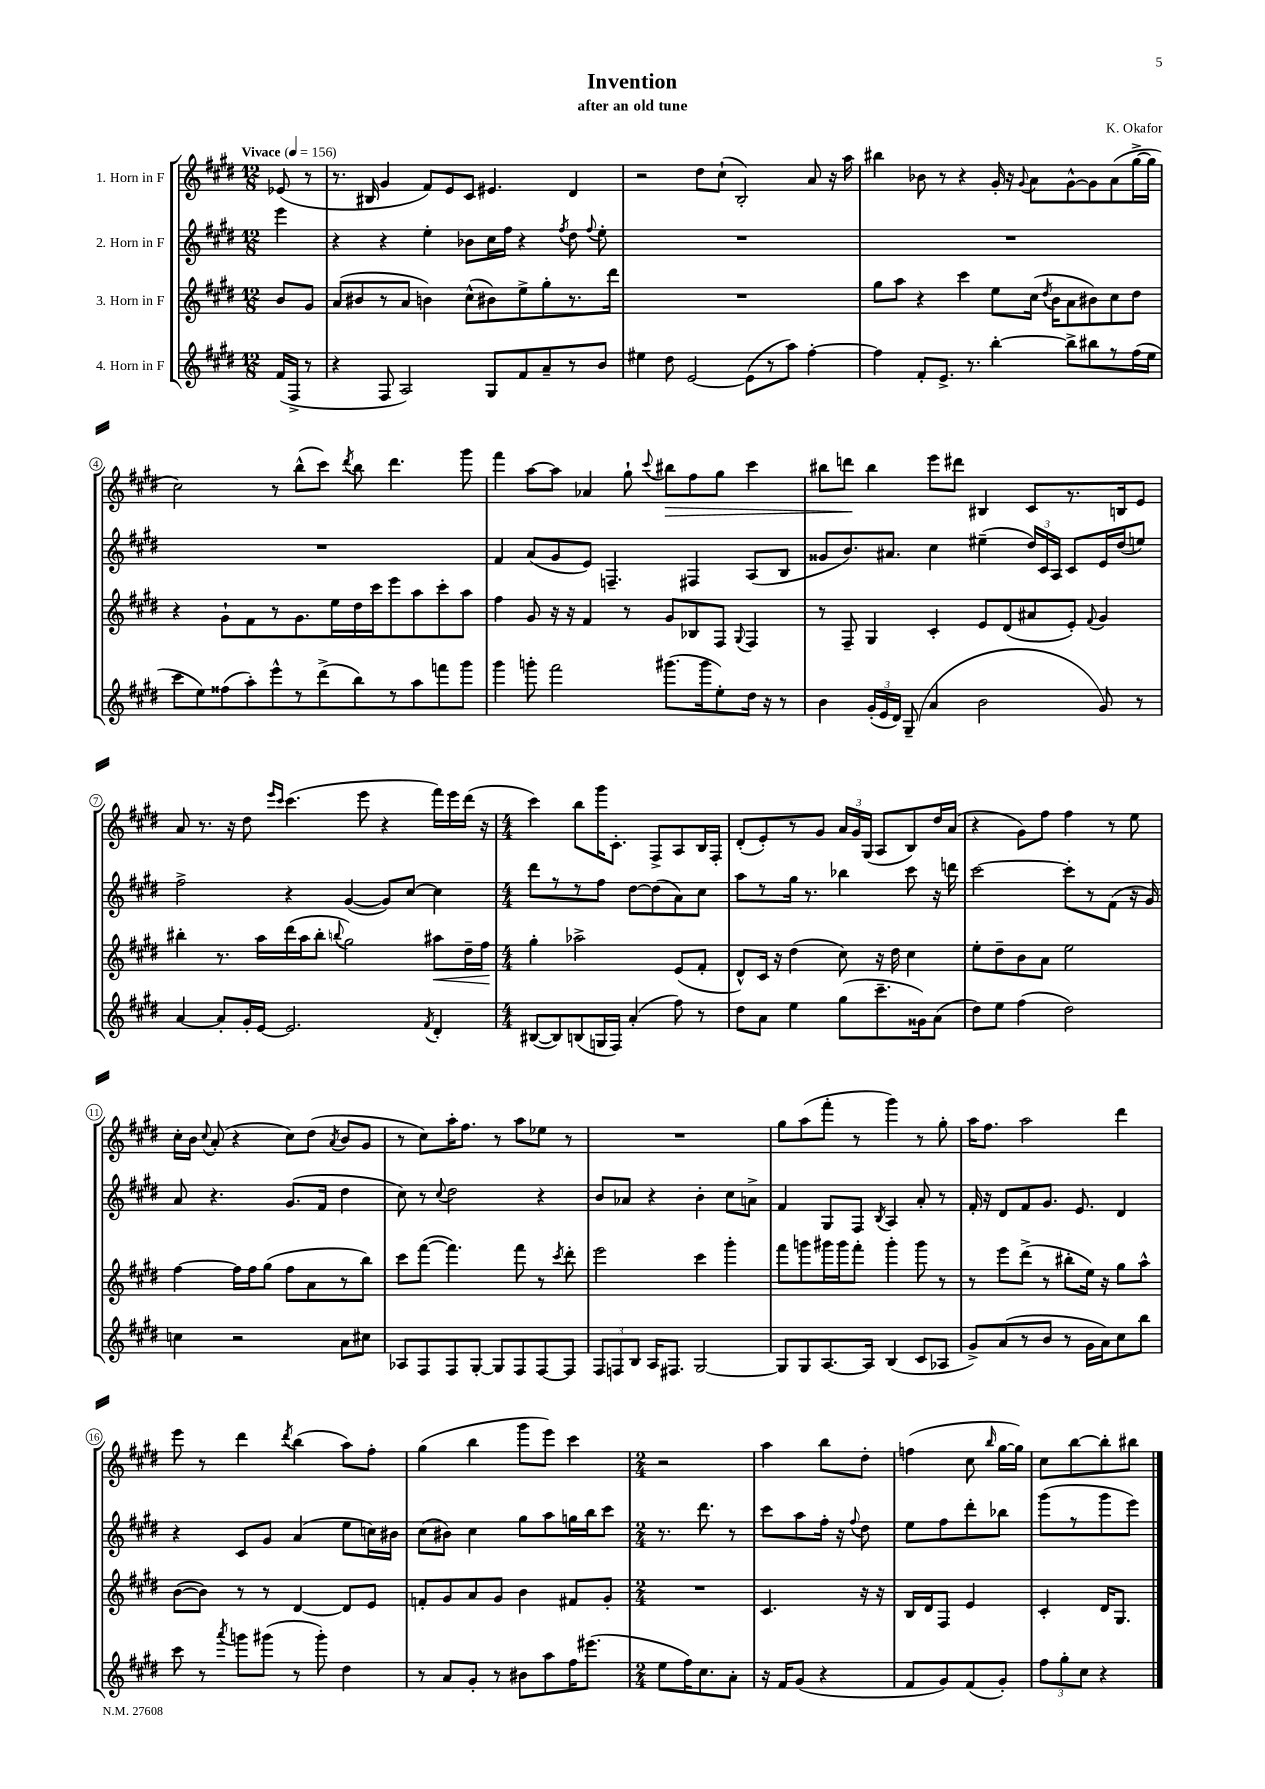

**kern	**kern	**dynam	**kern	**kern	**dynam
*part4	*part3	*part3	*part2	*part1	*part1
*staff4	*staff3	*staff3	*staff2	*staff1	*staff1
*I"4. Horn in F	*I"3. Horn in F	*	*I"2. Horn in F	*I"1. Horn in F	*
*clefG2	*clefG2	*	*clefG2	*clefG2	*
*k[f#c#g#d#]	*k[f#c#g#d#]	*	*k[f#c#g#d#]	*k[f#c#g#d#]	*
*M12/8	*M12/8	*	*M12/8	*M12/8	*
*MM156	*MM156	*	*MM156	*MM156	*
=	=	=	=	=	=
!	!	!	!	!LO:TX:a:B:t=Vivace	!
(16f#/LL	8b/L	.	4eee\	(8e-X/	.
16F#^/JJ	.	.	.	.	.
8r	8g#/J	.	.	8r	.
=1	=1	=1	=1	=1	=1
4r	(8a/L	.	4r	8.r	.
.	8b#X/	.	.	.	.
.	.	.	.	16B#X/	.
8F#/	8r	.	4r	4g#/	.
2A/)	8a/J	.	.	.	.
.	4bn\)	.	4ee'\	8f#/L)	.
.	.	.	.	8e/	.
.	(8cc#^^\L	.	8b-X\L	8c#/J	.
8G#/L	8b#X\)	.	16cc#\L	4.e#X/	.
.	.	.	16ff#\JJ	.	.
8f#/	8ee^\	.	4r	.	.
8a~/	8gg#'\	.	.	.	.
.	.	.	8qff#/	.	.
8r	8.r	.	8dd#\	4d#/	.
.	.	.	8qqff#/	.	.
8b/J	.	.	8ee'\	.	.
.	16ddd#\Jk	.	.	.	.
=2	=2	=2	=2	=2	=2
4ee#X\	1.r	.	1.r	2r	.
8dd#\	.	.	.	.	.
[2e/	.	.	.	.	.
.	.	.	.	8dd#\L	.
.	.	.	.	(8cc#`\J	.
.	.	.	.	2B'/)	.
(8e\L]	.	.	.	.	.
8r	.	.	.	.	.
8aa\J)	.	.	.	.	.
[4ff#'\	.	.	.	8a/	.
.	.	.	.	16r	.
.	.	.	.	16aa\	.
=3	=3	=3	=3	=3	=3
4ff#\]	8gg#\L	.	1.r	4bb#X\	.
.	8aa\J	.	.	.	.
8f#'/L	4r	.	.	8b-X\	.
8.e^/J	.	.	.	8r	.
.	4ccc#\	.	.	4r	.
8.r	.	.	.	.	.
[4bb'\	8ee\L	.	.	16g#'/	.
.	.	.	.	16r	.
.	.	.	.	8qqg#/	.
.	(16cc#\Jk	.	.	8a\L	.
.	8qdd#/	.	.	.	.
.	16b\KL	.	.	.	.
8bb^\L]	8a\	.	.	[8g#^^\	.
8bb#X\	8b#X\)	.	.	8g#\]	.
8r	8cc#\	.	.	(8a\	.
(16ff#\L	8dd#\J	.	.	[16gg#^\L	.
16ee\JJ	.	.	.	16gg#\JJ]	.
!!LO:LB:g=z
=4	=4	=4	=4	=4	=4
8ccc#\L	4r	.	1.r	2cc#\)	.
8ee\)	.	.	.	.	.
(8ff##X\	8g#`\L	.	.	.	.
8aa'\)	8f#\	.	.	.	.
8eee^^\	8r	.	.	8r	.
8r	8.g#\	.	.	(8bb^^\L	.
(8ddd#^\	.	.	.	8ccc#\J)	.
.	16ee\L	.	.	.	.
.	.	.	.	8qddd#/	.
8bb\)	16dd#\	.	.	8bb\	.
.	16ccc#\J	.	.	.	.
8r	8eee\	.	.	4.ddd#\	.
8aa\	8aa\	.	.	.	.
8fffn\	8ccc#'\	.	.	.	.
8ggg#\J	8aa\J	.	.	8ggg#\	.
=5	=5	=5	=5	=5	=5
4ggg#\	4ff#\	.	4f#/	4fff#\	.
8gggn'\	8g#/	.	(8a/L	[8aa\L	.
2fff#\	16r	.	8g#/	8aa\J]	.
.	16r	.	.	.	.
.	4f#/	.	8e/J)	4a-X/	.
.	.	.	4.Fn~/	.	.
.	8r	.	.	8gg#`\	.
.	.	.	.	8qqccc#/	.
!	!	!	!	!	!LO:HP:b
(8.ggg#X\L	8g#/L	.	.	8bb#X\L	>
.	8B-X/	.	4F#X/	8ff#\	.
16ggg#\k	.	.	.	.	.
8ee'\)	8F#/J	.	.	8gg#\J	.
.	8qqG#/	.	.	.	.
16dd#\Jk	4F#/	.	(8A/L	4ccc#\	.
16r	.	.	.	.	.
8r	.	.	8B/J	.	.
=6	=6	=6	=6	=6	=6
4b\	8r	.	8g##X/L	8bb#X\L	.
.	8F#~/	.	8.b/)	8dddn\J	.
(24g#'/LL	4G#/	.	.	4bb#\	]
24e/	.	.	.	.	.
.	.	.	8.a#X/J	.	.
24d#/JJ)	.	.	.	.	.
(8G#~/	.	.	.	.	.
4a/	4c#'/	.	4cc#\	8eee\L	.
.	.	.	.	8ddd#X\J	.
2b\	8e/L	.	(4ee#X~\	4B#X/	.
.	(8d#/	.	.	.	.
.	8a#X/	.	24dd#/LL)	8c#/L	.
.	.	.	24c#/	.	.
.	.	.	24A/JJ	.	.
.	8e'/J)	.	8c#/L	8.r	.
.	8qqf#/	.	.	.	.
8g#/)	4g#/	.	16e/L	.	.
.	.	.	(16dd#/J	16Bn/k	.
8r	.	.	8een/J)	8e/J	.
!!LO:LB:g=z
=7	=7	=7	=7	=7	=7
[4a/	4bb#X'\	.	2ff#^\	8a/	.
.	.	.	.	8.r	.
8a'/L]	8.r	.	.	.	.
.	.	.	.	16r	.
16g#'/L	.	.	.	8dd#\	.
[16e/JJ	16aa\LL	.	.	.	.
.	.	.	.	16qqeee/LL	.
.	.	.	.	16qqccc#/JJ	.
2.e/]	(16ddd#\	.	4r	(4.ccc#\	.
.	16aa\J	.	.	.	.
.	8bb#'\J	.	.	.	.
.	8qqbbn/	.	.	.	.
.	2gg#\)	.	([4g#/	.	.
.	.	.	.	8eee\	.
.	.	.	8g#/L])	4r	.
.	.	.	[8cc#/J	.	.
8qf#/	.	.	.	.	.
!	!	!LO:HP:b	!	!	!
4d#'/	8aa#X\L	<	4cc#\]	16fff#\LL)	.
.	.	.	.	16eee\	.
.	16dd#~\L	.	.	(16ddd#\JJ	.
.	16ff#\JJ	.	.	16r	.
.	.	[	.	.	.
=8	=8	=8	=8	=8	=8
*M4/4	*M4/4	*	*M4/4	*M4/4	*
([8B#X/L	4gg#'\	.	8ddd#\L	4ccc#\)	.
8B#/])	.	.	8r	.	.
(8Bn/	2aa-X^\	.	8r	8bb\L	.
16Gn/L	.	.	8ff#\J	16ggg#\K	.
16F#/JJ)	.	.	.	8.c#'\J	.
(4a'/	.	.	[8dd#\L	.	.
.	.	.	(8dd#\]	8F#^/L	.
8ff#\)	(8e/L	.	8a\)	8A/	.
8r	8f#'/J	.	8cc#\J	16B/L	.
.	.	.	.	16F#'/JJ	.
=9	=9	=9	=9	=9	=9
8dd#\L	8d#^^/L)	.	8aa\L	(8d#'/L	.
8a\J	16c#/Jk	.	8r	8e'/)	.
.	16r	.	.	.	.
4ee\	(4dd#\	.	16gg#\Jk	8r	.
.	.	.	8.r	.	.
.	.	.	.	8g#/J	.
(8gg#\L	8cc#\)	.	4bb-X\	24a/LL	.
.	.	.	.	24g#/	.
.	.	.	.	(24G#/JJ	.
8.ccc#~\	16r	.	.	8A/L	.
.	16dd#\	.	.	.	.
.	4cc#\	.	8ccc#\	8B/)	.
16g##X\k)	.	.	.	.	.
(8a\J	.	.	16r	16dd#/L	.
.	.	.	16dddn\	(16a/JJ	.
=10	=10	=10	=10	=10	=10
8dd#\L)	8ee'\L	.	[2ccc#\	4r	.
8ee\J	8dd#~\	.	.	.	.
(4ff#\	8b\	.	.	8g#\L)	.
.	8a\J	.	.	8ff#\J	.
2dd#\)	2ee\	.	8ccc#'\L]	4ff#\	.
.	.	.	8r	.	.
.	.	.	(8f#\J	8r	.
.	.	.	16r	8ee\	.
.	.	.	16g#/)	.	.
!!LO:LB:g=z
=11	=11	=11	=11	=11	=11
4ccn\	[4ff#\	.	8a/	16cc#'\LL	.
.	.	.	.	16b\JJ	.
.	.	.	.	8qqcc#/	.
.	.	.	4.r	(8a'/	.
2r	16ff#\LL]	.	.	4r	.
.	16ff#\J	.	.	.	.
.	(8gg#\J	.	.	.	.
.	8ff#\L	.	(8.g#/L	8cc#\L)	.
.	8a\	.	.	(8dd#\J	.
.	.	.	16f#/Jk	.	.
.	.	.	.	8qa/	.
8a\L	8r	.	4dd#\	8b/L	.
8cc#X\J	8bb\J)	.	.	8g#/J	.
=12	=12	=12	=12	=12	=12
8A-X/L	8ccc#\L	.	8cc#\)	8r	.
8F#/	([8fff#\J	.	8r	8cc#\L)	.
.	.	.	8qqcc#/	.	.
8F#/	4.fff#\])	.	2dd#\	16aa'\K	.
.	.	.	.	8.ff#\J	.
[8G#'/J	.	.	.	.	.
8G#/L]	.	.	.	8r	.
8F#/	8fff#\	.	.	8aa\L	.
[8F#/	8r	.	4r	8ee-X\J	.
.	8qccc#/	.	.	.	.
8F#/J]	8ddd#'\	.	.	8r	.
=13	=13	=13	=13	=13	=13
12F#/L	2eee\	.	8b/L	1r	.
12Fn/	.	.	.	.	.
.	.	.	8a-X/J	.	.
12B/J	.	.	.	.	.
16A/KL	.	.	4r	.	.
8.F#X/J	.	.	.	.	.
[2G#/	4ccc#\	.	4b'\	.	.
.	4ggg#'\	.	8cc#\L	.	.
.	.	.	8an^\J	.	.
=14	=14	=14	=14	=14	=14
8G#/L]	8fff#\L	.	4f#/	8gg#\L	.
8G#/	8gggn\	.	.	(8aa\	.
[8.A/	16ggg#X\L	.	8G#/L	8fff#'\J	.
.	16ggg#\J	.	.	.	.
.	8fff#'\J	.	8F#/J	8r	.
16A/Jk]	.	.	.	.	.
.	.	.	8qB/	.	.
(4B/	4ggg#'\	.	4A/	4ggg#\)	.
8c#/L	8ggg#\	.	8a'/	8r	.
8A-X/J	8r	.	8r	8gg#'\	.
=15	=15	=15	=15	=15	=15
8g#^/L)	8r	.	16f#'/	16aa\KL	.
.	.	.	16r	8.ff#\J	.
(8a/	8eee\L	.	8d#/L	.	.
8r	(8ddd#^\J	.	8f#/	2aa\	.
8b/J	8r	.	8.g#/J	.	.
8r	8bb#X'\L	.	.	.	.
.	.	.	8.e/	.	.
16g#\LL	16ee\Jk)	.	.	.	.
16a\J)	16r	.	.	.	.
8cc#\	8gg#\L	.	4d#/	4ddd#\	.
8bb\J	8aa^^\J	.	.	.	.
!!LO:LB:g=z
=16	=16	=16	=16	=16	=16
8ccc#\	([8b\L	.	4r	8eee\	.
8r	8b\J])	.	.	8r	.
8qaaa/	.	.	.	.	.
8gggn\L	8r	.	8c#/L	4ddd#\	.
(8ggg#X\J	8r	.	8g#/J	.	.
.	.	.	.	8qddd#/	.
8r	[4d#/	.	(4a/	(4bb\	.
8ggg#'\)	.	.	.	.	.
4dd#\	8d#/L]	.	8ee\L	8aa\L)	.
.	8e/J	.	16ccn\L)	8ff#'\J	.
.	.	.	16b#X\JJ	.	.
=17	=17	=17	=17	=17	=17
8r	8fn'/L	.	(8cc#\L	(4gg#\	.
8a/L	8g#/	.	8b#X\J)	.	.
8g#'/J	8a/	.	4cc#\	4bb\	.
8r	8g#/J	.	.	.	.
8b#X\L	4b\	.	8gg#\L	8ggg#\L	.
8aa\	.	.	8aa\	8eee\J)	.
16ff#\K	8f#X/L	.	16ggn\L	4ccc#\	.
(8.eee#X\J	.	.	16bb\J	.	.
.	8g#'/J	.	8ccc#\J	.	.
=18	=18	=18	=18	=18	=18
*M2/4	*M2/4	*	*M2/4	*M2/4	*
8ee\L	2r	.	8.r	2r	.
16ff#\K)	.	.	.	.	.
8.cc#\	.	.	8.ddd#\	.	.
8a'\J	.	.	8r	.	.
=19	=19	=19	=19	=19	=19
16r	4.c#/	.	8ccc#\L	4aa\	.
16f#/KL	.	.	.	.	.
(8g#/J	.	.	8aa\	.	.
4r	.	.	16ff#'\Jk	8bb\L	.
.	.	.	16r	.	.
.	.	.	8qqff#/	.	.
.	16r	.	8dd#\	8dd#'\J	.
.	16r	.	.	.	.
=20	=20	=20	=20	=20	=20
8f#/L	16B/LL	.	8ee\L	(4ffn\	.
.	16d#/J	.	.	.	.
8g#/)	8F#/J	.	8ff#\	.	.
(8f#/	4e/	.	8ddd#'\	8cc#\	.
.	.	.	.	16qqbb/	.
8g#'/J)	.	.	8bb-X\J	[16gg#\LL	.
.	.	.	.	16gg#\JJ])	.
=21	=21	=21	=21	=21	=21
12ff#\L	4c#'/	.	(8ggg#\L	8cc#\L	.
12gg#'\	.	.	.	.	.
.	.	.	8r	[8bb\	.
12cc#\J	.	.	.	.	.
4r	16d#/KL	.	8ggg#\	8bb'\]	.
.	8.G#/J	.	.	.	.
.	.	.	8eee\J)	8bb#X\J	.
==	==	==	==	==	==
*-	*-	*-	*-	*-	*-
